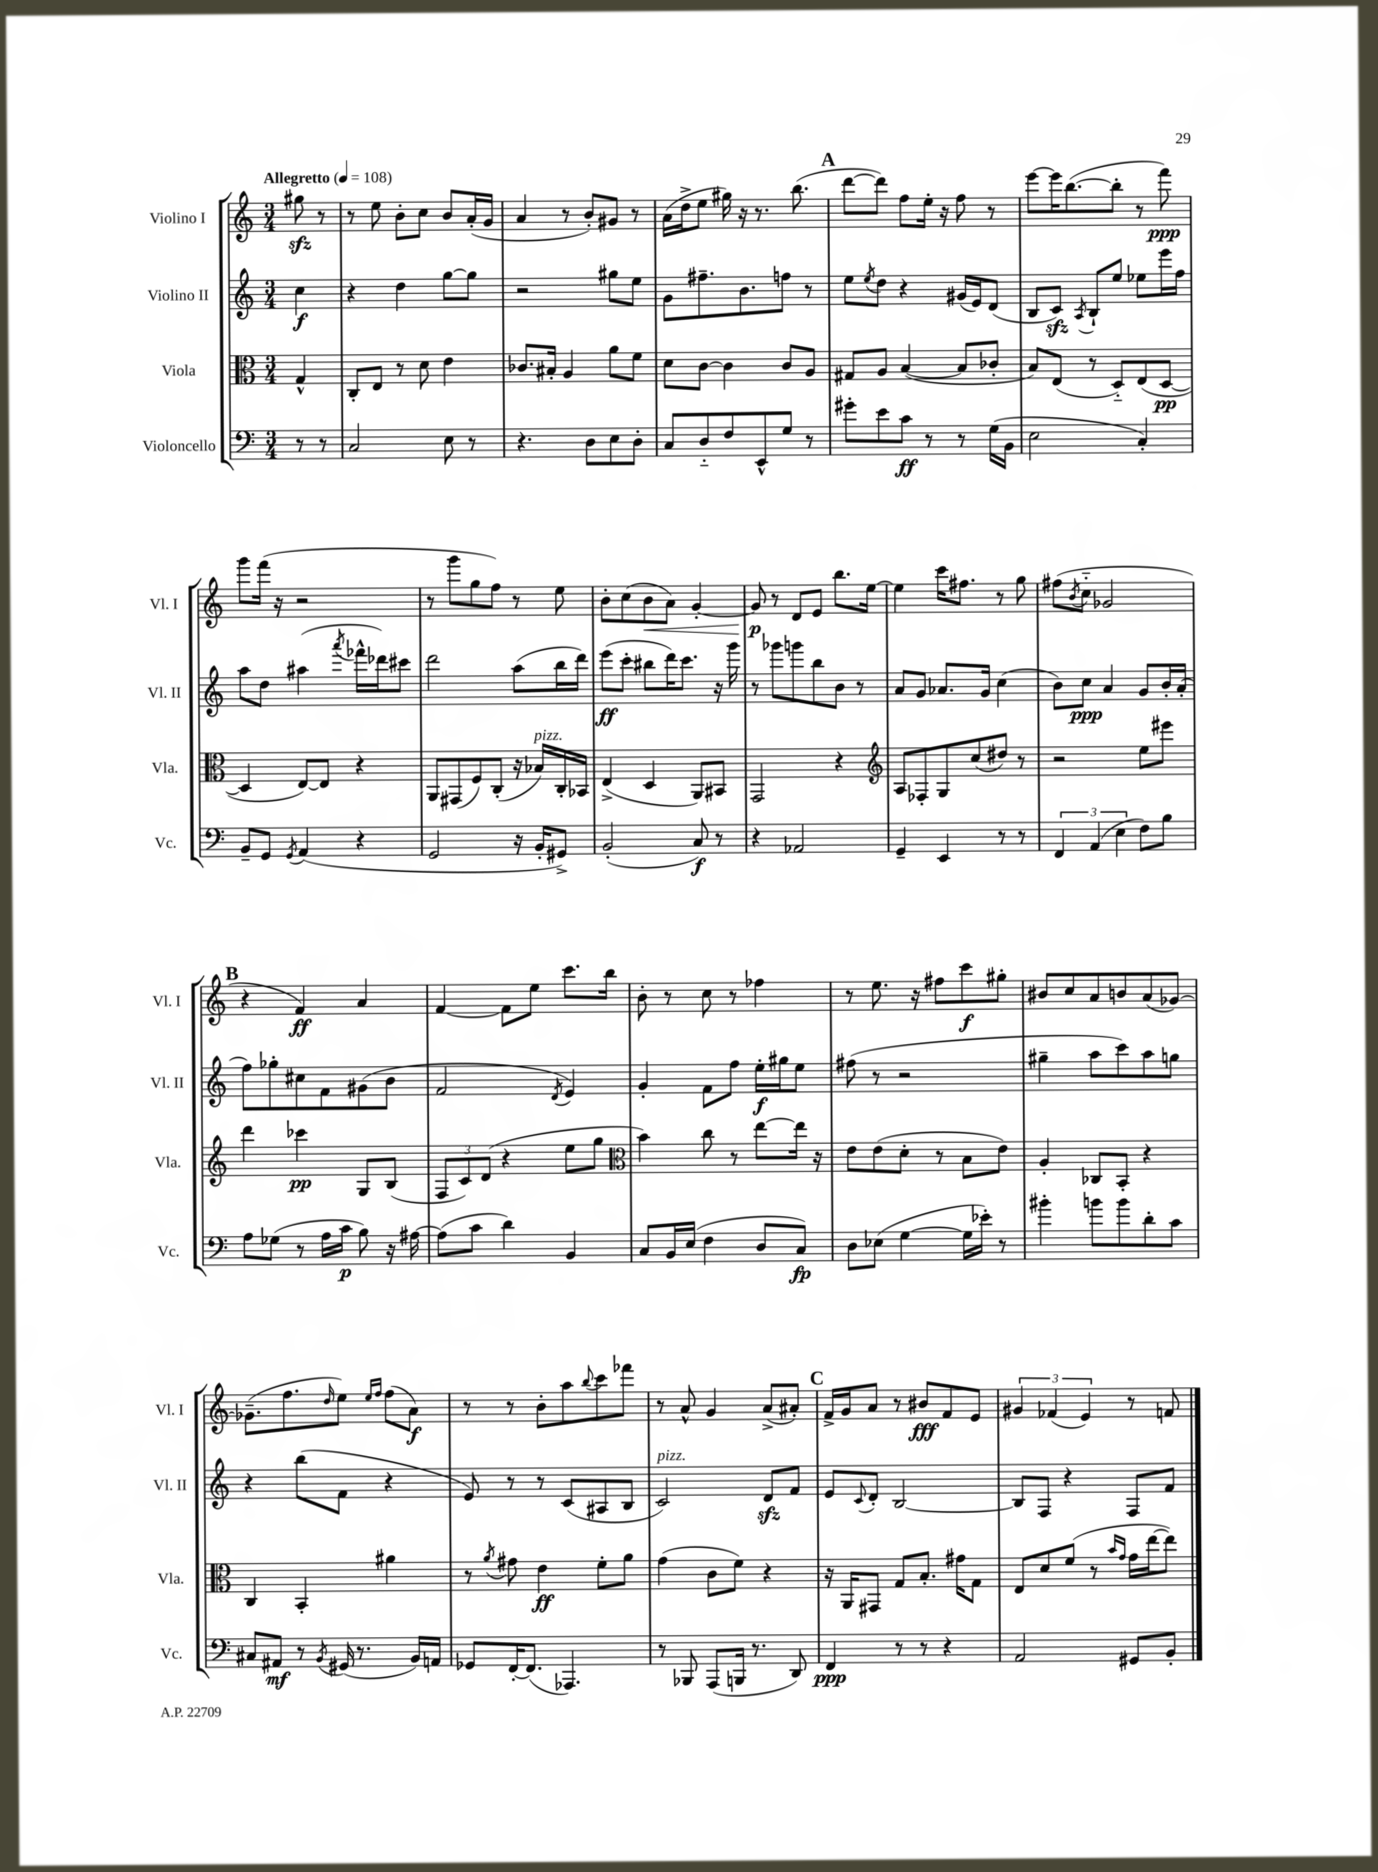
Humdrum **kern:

**kern	**kern	**kern	**kern
*staff4	*staff3	*staff2	*staff1
*clefF4	*clefC3	*clefG2	*clefG2
*k[]	*k[]	*k[]	*k[]
*M3/4	*M3/4	*M3/4	*M3/4
*MM108	*MM108	*MM108	*MM108
8r	4G^^	4cc	8gg#
8r	.	.	8r
=	=	=	=
2C	8C'	4r	8r
.	8E	.	8ee
.	8r	4dd	8b'
.	8d	.	8cc
8E	4e	[8gg	8b
8r	.	8gg]	(16a'
.	.	.	16g
=	=	=	=
4.r	8.c-	2r	4a
.	16B#'	.	.
.	4A	.	8r
8D	.	.	8b')
8E	8a	8gg#	8g#
8D'	8f	8ee	8r
=	=	=	=
8C	8d	8g	(16a
.	.	.	16dd^
8D'~	[8c	8.ff#~	8ee
8F	4c]	.	16gg#)
.	.	8.b	16r
8EE^^	.	.	8.r
8G	8c	8ff	.
.	.	.	(8.bb
8r	8A	8r	.
=	=	=	=
8g#'	8G#	8ee	[8ddd
.	.	8qee	.
8e	8A	8dd	8ddd])
8c	([4B	4r	8ff
8r	.	.	16ee'
.	.	.	16r
8r	8B]	(16g#	8ff
.	.	16e)	.
(16G	8c-'	(8d	8r
16BB	.	.	.
=	=	=	=
2E	8B)	8B	[8eee
.	(8E	8c)	16eee]
.	.	.	([8.bb
.	.	8qA	.
.	8r	8B`	.
.	8D'~)	8ee	8bb']
4C')	(8E	8ee-	8r
.	[8D	16eee	8fff)
.	.	16ff	.
=	=	=	=
8BB~	4D]	8aa	8ggg
8GG	.	8dd	(16fff
.	.	.	16r
8qGG	.	.	.
(4AA	[8E)	(4aa#	2r
.	8E]	.	.
.	.	8qaaa	.
4r	4r	16fff-^^	.
.	.	16ddd-)	.
.	.	8ccc#	.
=	=	=	=
2GG	8AA	2ddd	8r
.	(8GG#	.	8ggg
.	8F)	.	8gg
.	(8C'	.	8ff)
16r	16r	(8aa	8r
16BB'	16B-)	.	.
8GG#^)	16C'	16bb	8ee
.	16BB-	16ddd)	.
=	=	=	=
(2BB'	(4E^	(8eee	8b'
.	.	8ccc'	(8cc
.	4D	8bb#	8b
.	.	16ddd)	8a)
.	.	8.ccc	.
8C)	8AA)	.	[4g'
8r	8BB#	16r	.
.	.	16ggg	.
=	=	=	=
4r	2GG	8r	8g]
.	.	8ggg-	8r
2AA-	.	8ggg	8d
.	.	8bb	8e
.	4r	8b	8.bb
.	.	8r	.
.	.	.	[16ee
=	=	=	=
*	*clefG2	*	*
4GG~	8A	8a	4ee]
.	8F-'	8g	.
4EE	8G	8.a-	16ccc
.	.	.	8.ff#
.	(8cc	.	.
.	.	16g	.
8r	8dd#)	(4cc	8r
8r	8r	.	8gg
=	=	=	=
6FF	2r	8b)	(8ff#
.	.	.	8qb
.	.	8cc	8cc'~
(6AA	.	.	.
.	.	4a	2g-
6E	.	.	.
8F)	8ee	8g	.
8B	8eee#	16b'	.
.	.	(16a'	.
=	=	=	=
8A	4ddd	8ff)	4r
(8G-	.	8gg-'	.
8r	4ccc-	8cc#	4f)
16A	.	8f	.
16c	.	.	.
8B)	8G	(8g#	4a
16r	(8B	8b	.
[16A#	.	.	.
=	=	=	=
(8A#]	12F	2f	[4f
.	12c)	.	.
8c	.	.	.
.	(12d	.	.
4d)	4r	.	8f]
.	.	.	8ee
.	.	8qd	.
4BB	8ee	4e)	8.ccc
.	8gg	.	.
.	.	.	16bb
=	=	=	=
*	*clefC3	*	*
8C	4b)	4g'	8b'
16BB	.	.	8r
(16E	.	.	.
4F	8cc	8f	8cc
.	8r	8ff	8r
8D	[8ee	16ee'	4ff-
.	.	16gg#	.
8C)	16ee]	8ee	.
.	16r	.	.
=	=	=	=
8D	8e	(8ff#	8r
(8E-	(8e	8r	8.ee
[4G	8d'	2r	.
.	.	.	16r
.	8r	.	8ff#
16G]	8B	.	8ccc
16e-')	.	.	.
8r	8e)	.	8gg#'
=	=	=	=
4b#'	4A'	4gg#~	8b#
.	.	.	8cc
8b	8C-	8aa	8a
8b	8BB'	8ccc)	8b
8d'	4r	8aa	(8a
8c	.	8gg	[8g-)
=	=	=	=
8C#	4C	4r	(8.g-~]
8AA#	.	.	.
.	.	.	8.ff
8r	4BB'	(8bb	.
8qBB	.	.	16qqdd
(16GG#	.	8f	8ee)
8.r	.	.	.
.	.	.	16qqee
.	.	.	16qqff
.	4a#	4r	(8ff
16BB)	.	.	8a)
16AA	.	.	.
=	=	=	=
8GG-	8r	8e)	8r
.	8qa	.	.
[16FF'	8g#	8r	8r
(8.FF]	.	.	.
.	4e	8r	8b'
4.AAA-)	.	(8c	8aa
.	.	.	8qqbb
.	8f'	8A#	8ccc
.	8a	8B	8fff-
=	=	=	=
8r	(4g	2c)	8r
8BBB-	.	.	8a^^
(8AAA	8c	.	4g
16BBB	8f)	.	.
8.r	.	.	.
.	4r	8d	(8a^
8DD)	.	8f	8a#')
=	=	=	=
4FF	16r	8e	16f^
.	16AA	.	16g
.	.	8qqc	.
.	8GG#	8d'	8a
8r	8G	[2B	8r
8r	8.B'	.	8b#
4r	.	.	8f
.	16g#	.	.
.	8G	.	8e
=	=	=	=
2AA	8E	8B]	6g#
.	8d	8F	.
.	.	.	(6f-
.	(8f	4r	.
.	.	.	6e)
.	8r	.	.
.	16qqb	.	.
.	16qqg	.	.
8GG#	16g	8F	8r
.	[16ee	.	.
8BB'	8ee])	8f	8f
==	==	==	==
*-	*-	*-	*-
